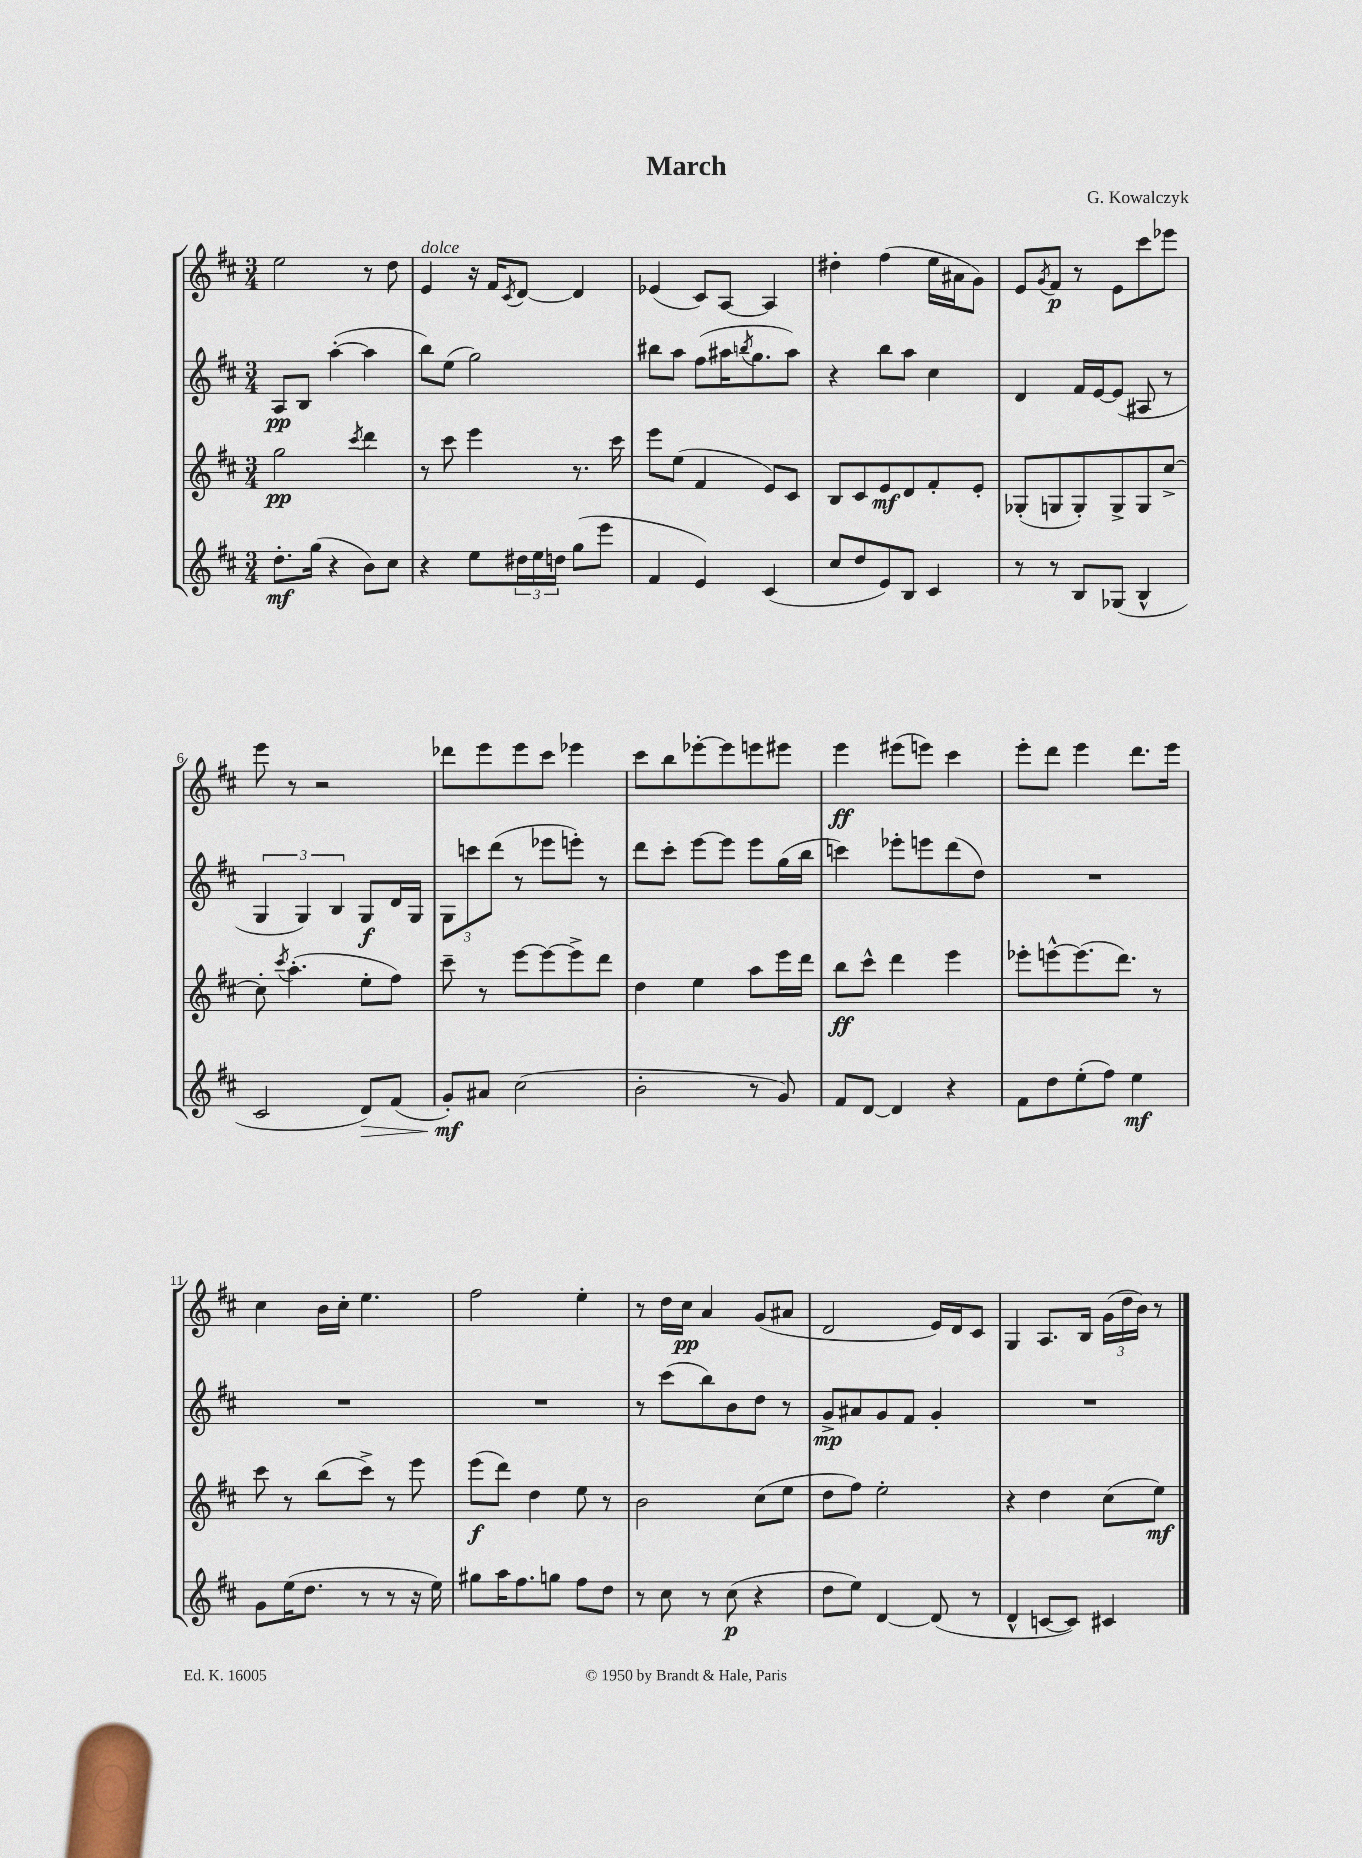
\header { title = "March" composer = "G. Kowalczyk" }
<<
\new StaffGroup <<
\new Staff = "s0" {
    \clef treble \key d \major \numericTimeSignature \time 3/4
    e''2 r8 d''8 |
    e'4^\markup { \italic "dolce" } r16 fis'16 \acciaccatura { cis'8 } d'8~ d'4 |
    ees'4( cis'8) a8~ a4 |
    dis''4-. fis''4( e''16 ais'16 g'8) |
    e'8 \acciaccatura { g'8 } fis'8\p r8 e'8 cis'''8 ees'''8 |
    e'''8 r8 r2 |
    des'''8 e'''8 e'''8 cis'''8 ees'''4 |
    cis'''8 b''8 ees'''8~-. ees'''8 e'''8 eis'''8 |
    e'''4\ff eis'''8( e'''8) cis'''4 |
    e'''8-. d'''8 e'''4 d'''8. e'''16 |
    cis''4 b'16 cis''16-. e''4. |
    fis''2 e''4-. |
    r8 d''16 cis''16\pp a'4 g'8( ais'8 |
    d'2 e'16) d'16 cis'8 |
    g4 a8. b16 \tuplet 3/2 { g'16( d''16 b'16) } r8 \bar "|." |
}
\new Staff = "s1" {
    \clef treble \key d \major \numericTimeSignature \time 3/4
    a8\pp b8 a''4~-.( a''4 |
    b''8) e''8( g''2) |
    bis''8 a''8 fis''8( ais''16 \acciaccatura { b''8 } g''8. ais''8) |
    r4 b''8 a''8 cis''4 |
    d'4 fis'16 e'16~ e'8( ais8 r8 |
    \tuplet 3/2 { g4 g4) b4 } g8\f d'16 g16 |
    \tuplet 3/2 { g8 c'''8 d'''8( } r8 ees'''8 e'''8-.) r8 |
    d'''8 cis'''8-. e'''8~ e'''8 e'''8 g''16( b''16 |
    c'''4) ees'''8-. e'''8 d'''8( d''8) |
    R2. |
    R2. |
    R2. |
    r8 cis'''8( b''8) b'8 d''8 r8 |
    g'8->\mp ais'8 g'8 fis'8 g'4-. |
    R2. \bar "|." |
}
\new Staff = "s2" {
    \clef treble \key d \major \numericTimeSignature \time 3/4
    g''2\pp \acciaccatura { cis'''8 } d'''4 |
    r8 cis'''8 e'''4 r8. cis'''16 |
    e'''8 e''8( fis'4 e'8) cis'8 |
    b8 cis'8 e'8\mf d'8 fis'8-. e'8-. |
    ges8-.( g8 g8-.) g8-> g8 cis''8~-> |
    cis''8-. \acciaccatura { cis'''8 } a''4.-.( e''8-. fis''8) |
    cis'''8-- r8 e'''8~ e'''8~ e'''8-> d'''8 |
    d''4 e''4 a''8 e'''16 d'''16 |
    b''8\ff cis'''8-^ d'''4 e'''4 |
    ees'''8-. e'''8~-^ e'''8.( d'''8.) r8 |
    cis'''8 r8 b''8( cis'''8->) r8 e'''8 |
    e'''8\f( d'''8) d''4 e''8 r8 |
    b'2 cis''8( e''8 |
    d''8 fis''8) e''2-. |
    r4 d''4 cis''8( e''8\mf) \bar "|." |
}
\new Staff = "s3" {
    \clef treble \key d \major \numericTimeSignature \time 3/4
    d''8.-.\mf g''16( r4 b'8) cis''8 |
    r4 e''8 \tuplet 3/2 { dis''16 e''16 d''16 } g''8( e'''8 |
    fis'4 e'4) cis'4( |
    cis''8 d''8 e'8) b8 cis'4 |
    r8 r8 b8 ges8( b4-^ |
    cis'2 d'8\>) fis'8( |
    g'8-.\mf\!) ais'8 cis''2( |
    b'2-. r8 g'8) |
    fis'8 d'8~ d'4 r4 |
    fis'8 d''8 e''8-.( fis''8) e''4\mf |
    g'8 e''16( d''8. r8 r8 r16 e''16) |
    gis''8 a''16 fis''8. g''8 fis''8 d''8 |
    r8 cis''8 r8 cis''8\p( r4 |
    d''8 e''8) d'4~ d'8( r8 |
    d'4-^ c'8~ c'8) cis'4 \bar "|." |
}
>>
>>
